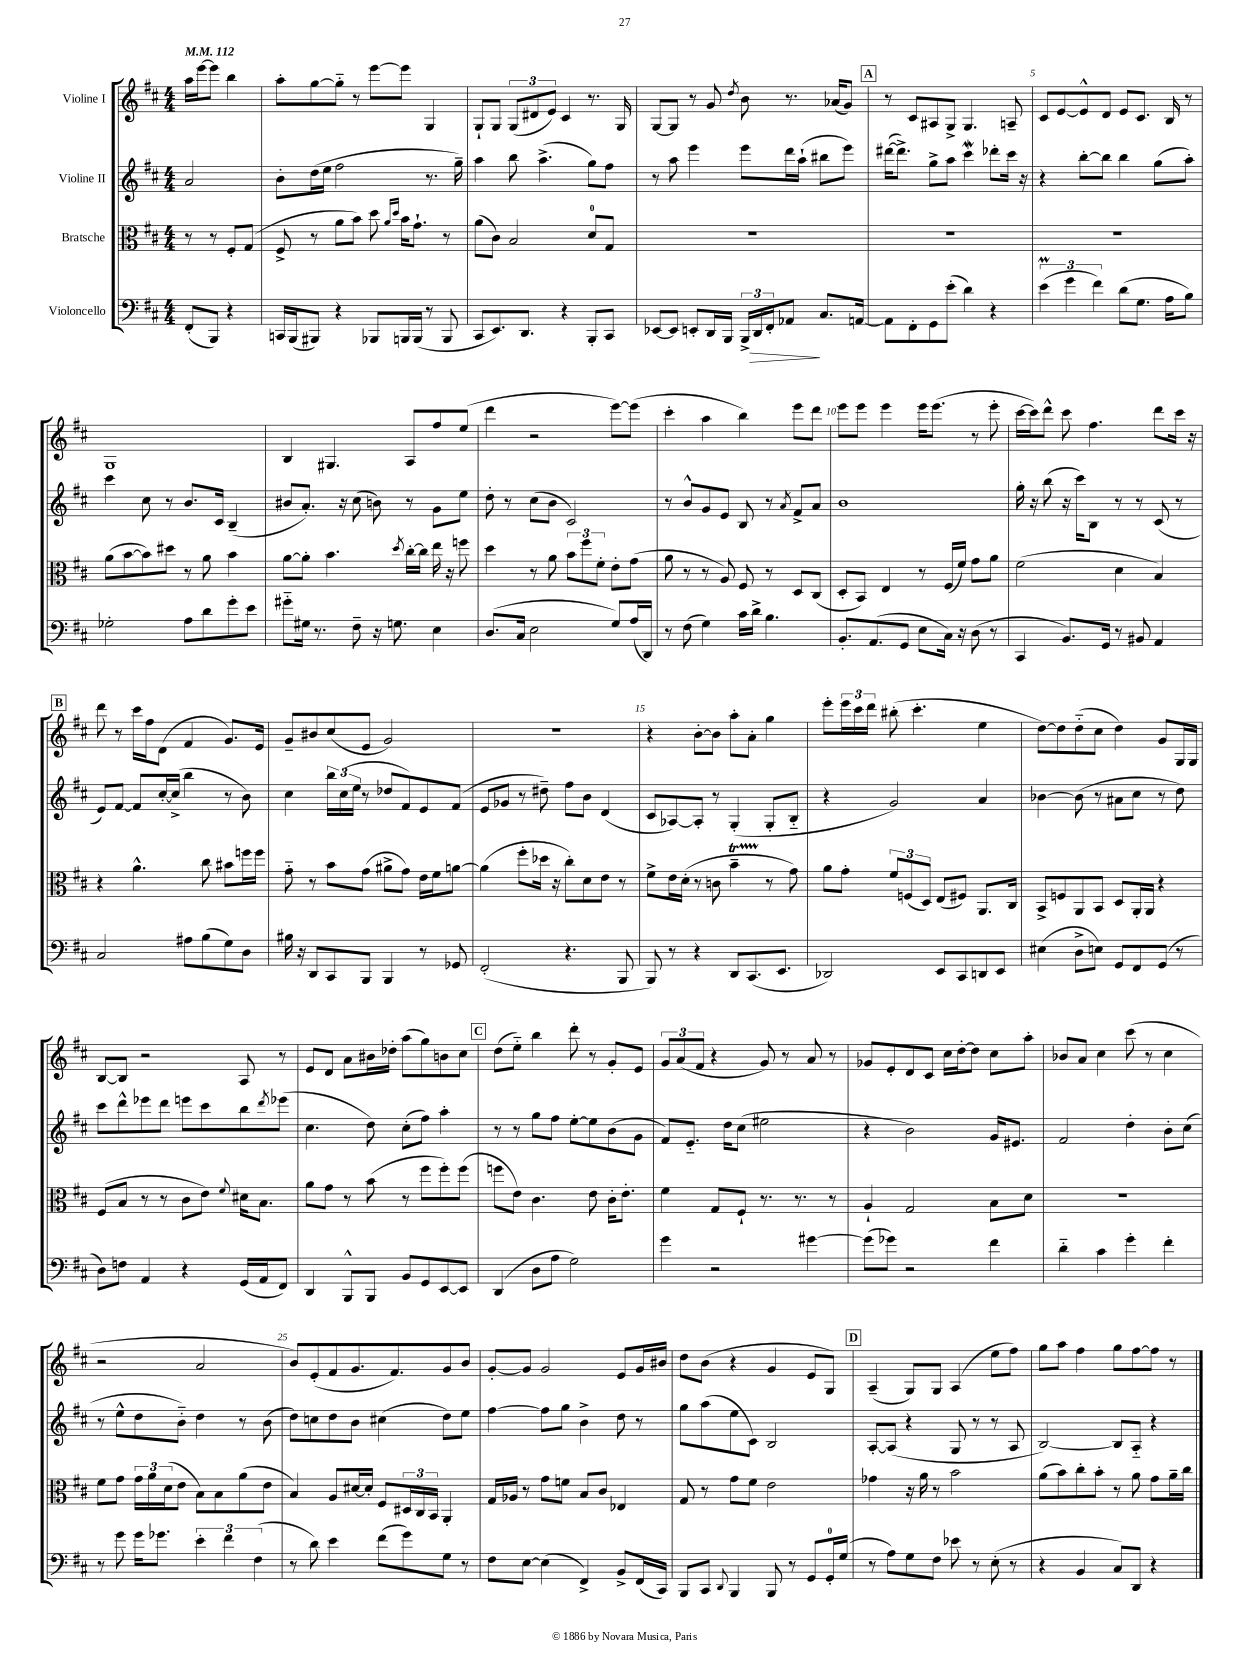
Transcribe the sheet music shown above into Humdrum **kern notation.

**kern	**kern	**kern	**kern
*staff4	*staff3	*staff2	*staff1
*clefF4	*clefC3	*clefG2	*clefG2
*k[f#c#]	*k[f#c#]	*k[f#c#]	*k[f#c#]
*M4/4	*M4/4	*M4/4	*M4/4
*MM112	*MM112	*MM112	*MM112
(8FF#'	8r	2a	16aa
.	.	.	[16eee
8BBB)	8r	.	8eee]
4r	8F#'	.	4bb
.	(8G	.	.
=	=	=	=
16CC	8F#^	8b'	8aa'
(16BBB	.	.	.
8BBB#)	8r	(16dd	[8gg
.	.	16ee	.
4r	8a	2ff#	8gg'~]
.	8b)	.	8r
8BBB-	8dd	.	[8eee
.	16qqa	.	.
.	16qqdd	.	.
16BBB	16b	.	8eee]
(16BBB	8.g`	.	.
8r	.	8.r	4G
8BBB	8r	.	.
.	.	16gg~)	.
=	=	=	=
8CC#	(8a	4aa	8G`
8.EE)	8c#)	.	8G
.	2B	8bb	(12G
8.DD	.	.	.
.	.	.	12d#
.	.	(4.aa^	.
.	.	.	12e)
4r	.	.	4c#
8BBB'	8d	8gg)	8.r
8CC#	8G	8ff#	.
.	.	.	16G
=	=	=	=
[8EE-	1r	8r	[8G
8EE-]	.	8aa	8G]
8EE'	.	4eee	8r
16DD	.	.	8g
16BBB	.	.	.
.	.	.	8qdd
24BBB^	.	8eee	8b
24DD	.	.	.
24FF#'	.	.	.
8AA-	.	16ddd	8.r
.	.	(16aa`	.
8.C#	.	8bb#	.
.	.	.	(16a-
.	.	8eee)	8g)
[16AA	.	.	.
=	=	=	=
8AA]	1r	([16ddd#	8r
.	.	8.ddd#^])	.
8FF#'	.	.	8c#
8GG	.	8gg^	8A#
(8e'	.	8aa	8G^
4d)	.	4ccc#	4.G
4r	.	8ddd-'	.
.	.	16ccc#	8A~
.	.	16r	.
=	=	=	=
(6e	1r	4r	8c#
.	.	.	[8e
6g	.	.	.
.	.	[8bb'	8e^^]
6f#)	.	.	.
.	.	8bb]	8d
(8d	.	4bb	8e
8.G	.	.	8.c#
.	.	(8gg	.
16A	.	.	16B
8B)	.	8aa')	8r
=	=	=	=
2G-'	(8a	4ccc#	1G
.	[8b	.	.
.	8b])	8cc#	.
.	8dd#	8r	.
8A	8r	8.b	.
8d	8a	.	.
.	.	16c#	.
8g'	4b	(4B~	.
8e	.	.	.
=	=	=	=
8g#'~	[8a	8b#	4B
16G#	8a']	8.a')	.
8.r	.	.	.
.	4.b	.	4.G#
.	.	16r	.
8F#~	.	(8cc#	.
16r	.	8b)	.
8.G	.	.	.
.	8qdd	.	.
.	[16cc#'	8r	8A
.	16cc#]	.	.
4E	16ee	8g	8ff#
.	16r	.	.
.	8ff	8ee	(8ee
=	=	=	=
(8.D	4dd	8dd'	4ddd
.	.	8r	.
16C#	.	.	.
2E	8r	(8cc#	2r
.	8a	8b	.
.	12b	2c#)	.
.	12ff#	.	.
.	12f#'	.	.
8G)	8e'	.	[8eee)
(16A	(8g	.	(8eee]
16DD)	.	.	.
=	=	=	=
8r	8a	8r	4ccc#'
(8F#	8r	8b^^	.
4G)	8r	8g	4aa
.	8A)	8e	.
16c#	8F#	8B	4bb)
16d^	.	.	.
4.B	8r	8r	.
.	.	8qa	.
.	8D	8f#^	8eee
.	(8C#	8a	8ddd
=	=	=	=
8.BB'	8D'	1b	8eee
.	8BB)	.	8eee
(8.AA	.	.	.
.	4E	.	4eee
8GG	.	.	.
8E	8r	.	16eee
.	.	.	(8.eee
16C#)	(16F#	.	.
16r	16f#)	.	.
(8D	8g	.	8r
8r	8a	.	8eee'
=	=	=	=
4CC#	(2f#	16gg'	[16ccc#
.	.	16r	16ccc#])
.	.	(8bb	8ddd^^
8.BB)	.	16r	8ccc#
.	.	16ccc#)	.
.	.	8B	4.ff#
16GG	.	.	.
8r	4d	8r	.
8BB#	.	8r	.
4AA	4B)	(8c#	8ddd
.	.	8r	16ccc#
.	.	.	16r
=	=	=	=
2C#	4r	8e)	8ddd
.	.	[8f#	8r
.	4.a^^	8f#]	16ccc#
.	.	.	16ff#
.	.	[16cc#'	(8d
.	.	(16cc#^]	.
8A#	.	4bb	4f#
(8B	8cc#	.	.
8G)	8b#	8r	8.g)
8D	16ff	8b)	.
.	16ff	.	16e
=	=	=	=
16B#	8g'~	4cc#	8g~
16r	.	.	.
8DD	8r	.	8b#
8CC#	8b	24bb	(8cc#
.	.	(24cc#	.
.	.	24ee	.
8BBB	(8g	8r	8e
4BBB	8a#^	8dd-	2g)
.	8g)	8f#)	.
8r	16e	8e	.
.	16f#	.	.
8GG-	[8a	(8f#	.
=	=	=	=
(2FF#'	(4a]	8e	1r
.	.	8g-	.
.	8ff#'	8r	.
.	16dd-	8dd#~)	.
.	16r	.	.
4.r	8cc#')	8ff#	.
.	8d	8b	.
.	8e	(4d	.
8BBB	8r	.	.
=	=	=	=
8BBB)	8f#^	8c#	4r
8r	16e	[8A-)	.
.	(16d'	.	.
4r	8r	8A-']	[8b'
.	8c	8r	8b]
8DD	4b~	(4G'	8aa'
(8.CC#	.	.	8a'
.	8r	8G'	4gg
8.EE	.	.	.
.	8g)	8B'~	.
=	=	=	=
2DD-)	8a	4r	8eee'
.	8g'	.	24eee
.	.	.	24ccc#
.	.	.	24ddd
.	12f#	2g)	(8bb#'
.	(12F	.	.
.	.	.	4.ccc#'
.	12D)	.	.
8EE	(8E	.	.
8CC#	8F#)	.	.
8DD	8.AA	4a	4ee
8EE	.	.	.
.	16C#	.	.
=	=	=	=
(4E#	8BB^	[4b-	[8dd)
.	8F	.	8dd]
8D^	8AA	(8b-]	(8dd'~
8E)	8BB	8r	8cc#
8GG	8D	8a#	4dd)
8FF#	16AA'	8cc#	.
.	16AA	.	.
(8GG	4r	8r	8g
8r	.	8dd)	16G
.	.	.	16G
=	=	=	=
8D)	(8F#	8ccc#	[8B
8F	8B	8ddd^^	8B]
4AA	8r	8eee-	2r
.	8r	8ddd	.
4r	8c#	8eee	.
.	8e)	8ccc#	.
.	8qqf#	.	.
(16GG	16d#	8bb	8A
16AA	8.B	.	.
.	.	8qddd	.
8FF#)	.	(8eee-	8r
=	=	=	=
4DD	8a	4.cc#	8e
.	8g	.	8d
8BBB^^	8r	.	8a
8BBB	(8b	8dd)	16b#
.	.	.	16dd-'
8BB	8r	(8cc#'	(8aa
8GG	8ff#	8ff#)	8gg)
[8EE	8ff#')	4aa'	8b
8EE]	(8ff#	.	8cc#
=	=	=	=
(4DD	8ff	8r	(8dd
.	8e)	8r	8ee'~)
8D	4.c#	8gg	4bb
8A	.	8ff#	.
2G)	.	[8ee'	8ddd'
.	8e	8ee]	8r
.	16c#'	(8b	8g'
.	8.e'	.	.
.	.	8g	8e
=	=	=	=
4g	4f#	8f#)	12g
.	.	.	(12a
.	.	8.e'~	.
.	.	.	12f#
2r	8G	.	4r
.	.	16dd	.
.	8F#`	(8cc#	.
.	8.r	2ee#	8g)
.	.	.	8r
.	8.r	.	.
[4g#	.	.	8a
.	8r	.	8r
=	=	=	=
(8g#]	4A`	4r	8g-
8g-)	.	.	8e'
2r	2G	2b)	8d
.	.	.	8c#
.	.	.	16cc#
.	.	.	[16dd'
.	.	.	8dd]
4f#	8B	16g	8cc#
.	.	8.e#	.
.	8d	.	8aa'
=	=	=	=
4d'~	1r	2f#	8b-
.	.	.	8a
4c#	.	.	4cc#
4g'	.	4dd'	(8ccc#
.	.	.	8r
4f#'	.	8b'	4cc#
.	.	(8cc#	.
=	=	=	=
8r	8f#	8r	2r
8g	8g	8ee^^	.
16g	24g	8dd	.
.	24a	.	.
8.g-	.	.	.
.	(24d	.	.
.	8e	8b'~)	.
6e'	8B)	4dd	2a
.	8B	.	.
6f#	.	.	.
.	(8a	8r	.
(6F#	.	.	.
.	8e	(8b	.
=	=	=	=
8r	4B)	8dd)	8b)
8d)	.	8cc	(8e'
4e	8A	8dd	8f#
.	[16d#	8b	8.g
.	16d#']	.	.
(8f#	8F#	(4cc#	.
.	.	.	8.f#)
8g)	24D#	.	.
.	24C#	.	.
.	24BB	.	.
8G	4AA'	8dd)	8g
8r	.	8ee	8b
=	=	=	=
8F#	16G	[4ff#	[8g'
.	16A-	.	.
[8E	8r	.	8g]
(4E]	8g	8ff#]	2g
.	8f	8gg	.
4FF#^)	8B	4b^	.
.	8c#	.	.
8BB^	4E-	8dd	8e
(16FF#	.	8r	16g
16CC#)	.	.	16b#
=	=	=	=
8BBB	8G	8gg	8dd
8CC#	8r	(8aa	(8b
8qqDD	.	.	.
4BBB	8g	8ee	4r
.	8f#	8c#)	.
8BBB	2e	2B	4g
8r	.	.	.
8GG	.	.	8e
16GG'	.	.	8G)
(16G	.	.	.
=	=	=	=
8r	4g-	[8A'	(4A~
8A)	.	(8A]	.
8G	16r	4r	8G)
.	16a	.	.
8F#	8r	.	8G
8e-	2b	8G	(4A
8r	.	8r	.
(8E'	.	8r	8ee
8r	.	8A	8ff#)
=	=	=	=
4r	(8a	[2B)	8gg
.	8b)	.	8aa
4BB	8cc#'	.	4ff#
.	8b'	.	.
8C#)	8r	8B]	8gg
8DD	8a	8A'~	[8ff#
4r	8g	4r	8ff#]
.	16a~	.	8r
.	16cc#	.	.
==	==	==	==
*-	*-	*-	*-
